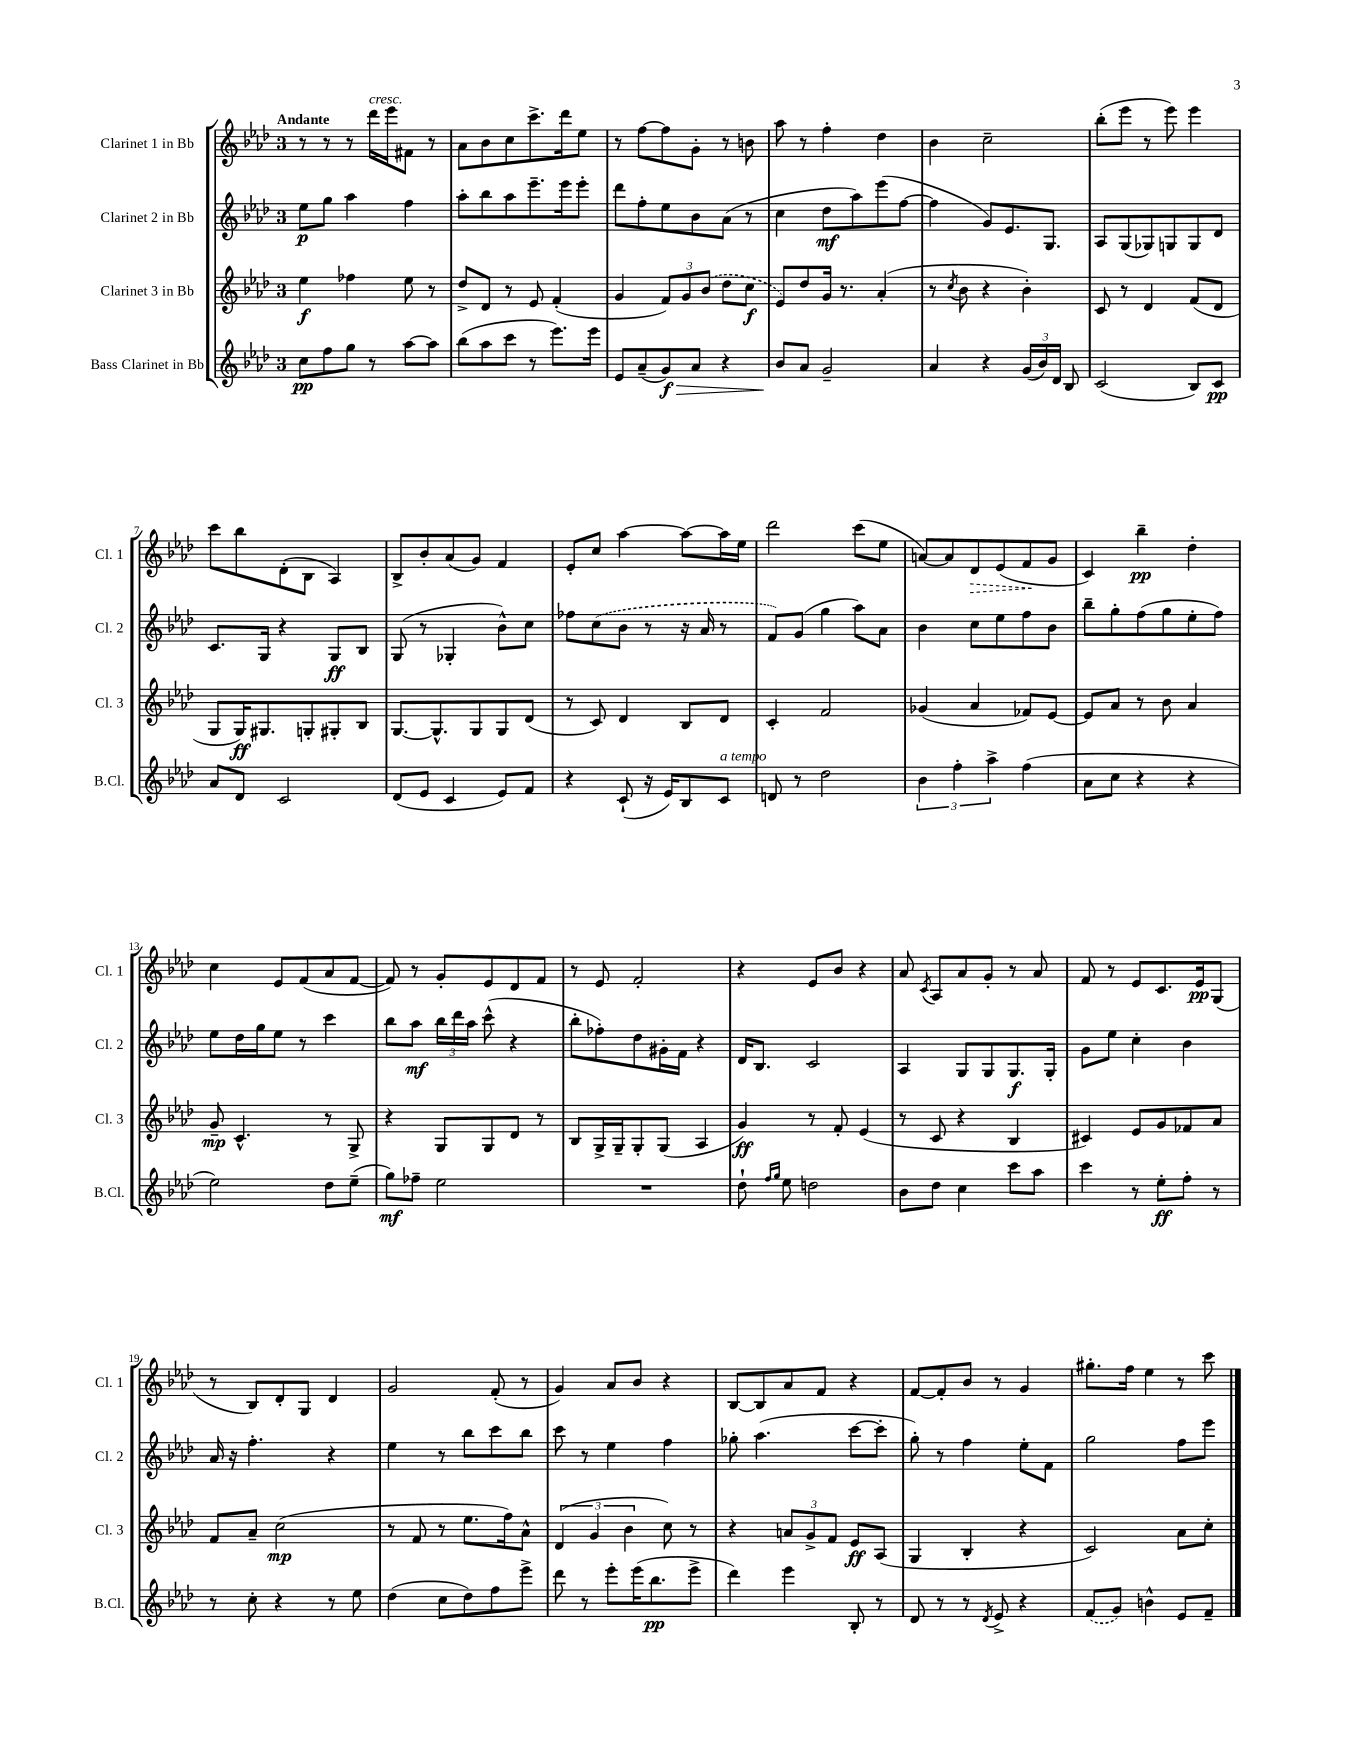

**kern	**dynam	**kern	**dynam	**kern	**dynam	**kern	**dynam
*part4	*part4	*part3	*part3	*part2	*part2	*part1	*part1
*staff4	*staff4	*staff3	*staff3	*staff2	*staff2	*staff1	*staff1
*I"Bass Clarinet in Bb	*	*I"Clarinet 3 in Bb	*	*I"Clarinet 2 in Bb	*	*I"Clarinet 1 in Bb	*
*I'B.Cl.	*	*I'Cl. 3	*	*I'Cl. 2	*	*I'Cl. 1	*
*clefG2	*	*clefG2	*	*clefG2	*	*clefG2	*
*k[b-e-a-d-]	*	*k[b-e-a-d-]	*	*k[b-e-a-d-]	*	*k[b-e-a-d-]	*
*M3/4	*	*M3/4	*	*M3/4	*	*M3/4	*
=1	=1	=1	=1	=1	=1	=1	=1
!	!	!	!	!	!	!LO:TX:a:B:t=Andante	!
8cc\L	pp	4ee-\	f	8ee-\L	p	8r	.
8ff\	.	.	.	8gg\J	.	8r	.
8gg\J	.	4ff-X\	.	4aa-\	.	8r	.
!	!	!	!	!	!	!LO:TX:a:i:t=cresc.	!
8r	.	.	.	.	.	16ddd-\LL	.
.	.	.	.	.	.	16eee-\J	.
[8aa-\L	.	8ee-\	.	4ff\	.	8f#X\J	.
8aa-\J]	.	8r	.	.	.	8r	.
=2	=2	=2	=2	=2	=2	=2	=2
(8bb-\L	.	8dd-^/L	.	8aa-'\L	.	8a-\L	.
8aa-\	.	8d-/J	.	8bb-\	.	8b-\	.
8ccc\J	.	8r	.	8aa-\	.	8cc\	.
8r	.	8e-/	.	8.eee-~\	.	8.ccc^\	.
8.eee-\L)	.	(4f'/	.	.	.	.	.
.	.	.	.	16eee-\k	.	16ddd-\k	.
.	.	.	.	8eee-'\J	.	8ee-\J	.
16eee-\Jk	.	.	.	.	.	.	.
=3	=3	=3	=3	=3	=3	=3	=3
8e-/L	.	4g/	.	8ddd-\L	.	8r	.
(8a-~/	.	.	.	8ff'\	.	[8ff\L	.
!	!LO:HP:b	!	!	!	!	!	!
8g/)	> f	12f/L)	.	8ee-\	.	8ff\]	.
.	.	12g/	.	.	.	.	.
8a-/J	.	.	.	8b-\	.	8g'\J	.
.	.	(12b-/J	.	.	.	.	.
4r	.	8dd-\L	.	(8a-\J	.	8r	.
.	.	8cc\J	f	8r	.	8bn\	.
=4	=4	=4	=4	=4	=4	=4	=4
8b-/L	.	8e-/L)	.	4cc\	.	8aa-\	.
8a-/J	]	8dd-/	.	.	.	8r	.
2g~/	.	16g/Jk	.	8dd-\L	mf	4ff'\	.
.	.	8.r	.	.	.	.	.
.	.	.	.	8aa-\)	.	.	.
.	.	(4a-'/	.	(8eee-\	.	4dd-\	.
.	.	.	.	[8ff\J	.	.	.
=5	=5	=5	=5	=5	=5	=5	=5
4a-/	.	8r	.	4ff\]	.	4b-\	.
.	.	8qcc/	.	.	.	.	.
.	.	8b-\	.	.	.	.	.
4r	.	4r	.	8g/L)	.	2cc~\	.
.	.	.	.	8.e-/	.	.	.
(24g/LL	.	4b-'\)	.	.	.	.	.
24b-/)	.	.	.	.	.	.	.
.	.	.	.	8.G/J	.	.	.
24d-/JJ	.	.	.	.	.	.	.
8B-/	.	.	.	.	.	.	.
=6	=6	=6	=6	=6	=6	=6	=6
(2c/	.	8c/	.	8A-/L	.	(8bb-'\L	.
.	.	8r	.	(8G/	.	8eee-\J	.
.	.	4d-/	.	8G-X/)	.	8r	.
.	.	.	.	8Gn/	.	8eee-\)	.
8B-/L)	.	(8f/L	.	8G/	.	4eee-\	.
8c/J	pp	8d-/J	.	8d-/J	.	.	.
!!LO:LB:g=z
=7	=7	=7	=7	=7	=7	=7	=7
8a-/L	.	8G/L	.	8.c/L	.	8ccc\L	.
8d-/J	.	16G/K)	ff	.	.	8bb-\	.
.	.	8.G#X/	.	16G/Jk	.	.	.
2c/	.	.	.	4r	.	(8d-'\	.
.	.	8Gn'/	.	.	.	8B-\J	.
.	.	8G#X'/	.	8G/L	ff	4A-/)	.
.	.	8B-/J	.	8B-/J	.	.	.
=8	=8	=8	=8	=8	=8	=8	=8
(8d-/L	.	[8.G/L	.	(8G/	.	8B-^/L	.
8e-/J	.	.	.	8r	.	8b-'/	.
.	.	8.G^^/]	.	.	.	.	.
4c/	.	.	.	4G-X'/	.	(8a-/	.
.	.	8G/	.	.	.	8g/J)	.
8e-/L)	.	8G/	.	8b-^^\L)	.	4f/	.
8f/J	.	(8d-/J	.	8cc\J	.	.	.
=9	=9	=9	=9	=9	=9	=9	=9
4r	.	8r	.	8ff-X\L	.	8e-'/L	.
.	.	8c/)	.	(8cc\	.	8cc/J	.
(8c`/	.	4d-/	.	8b-\J	.	[4aa-\	.
16r	.	.	.	8r	.	.	.
16e-/KL)	.	.	.	.	.	.	.
8B-/	.	8B-/L	.	16r	.	8aa-\L_	.
.	.	.	.	16a-/	.	.	.
!LO:TX:a:i:t=a tempo	!	!	!	!	!	!	!
8c/J	.	8d-/J	.	8r	.	16aa-\L]	.
.	.	.	.	.	.	16ee-\JJ	.
=10	=10	=10	=10	=10	=10	=10	=10
8dn/	.	4c'/	.	8f/L)	.	2ddd-\	.
8r	.	.	.	(8g/J	.	.	.
2dd-\	.	2f/	.	4gg\	.	.	.
.	.	.	.	8aa-\L)	.	(8ccc\L	.
.	.	.	.	8a-\J	.	8ee-\J	.
=11	=11	=11	=11	=11	=11	=11	=11
6b-\	.	(4g-X/	.	4b-\	.	[8an/L)	.
.	.	.	.	.	.	8a/]	.
6ff'\	.	.	.	.	.	.	.
!	!	!	!	!	!	!	!LO:HP:b
.	.	4a-/	.	8cc\L	.	8d-/	>
6aa-^\	.	.	.	.	.	.	.
.	.	.	.	8ee-\	.	(8e-/	.
(4ff\	.	8f-X/L)	.	8ff\	.	8f/	.
.	.	[8e-/J	.	8b-\J	.	8g/J	]
=12	=12	=12	=12	=12	=12	=12	=12
8a-\L	.	8e-/L]	.	8bb-~\L	.	4c/)	.
8cc\J	.	8a-/J	.	8gg'\	.	.	.
4r	.	8r	.	(8ff\	.	4bb-~\	pp
.	.	8b-\	.	8gg\	.	.	.
4r	.	4a-/	.	8ee-'\	.	4dd-'\	.
.	.	.	.	8ff\J)	.	.	.
!!LO:LB:g=z
=13	=13	=13	=13	=13	=13	=13	=13
2ee-\)	.	8g~/	mp	8ee-\L	.	4cc\	.
.	.	4.c^^/	.	16dd-\L	.	.	.
.	.	.	.	16gg\J	.	.	.
.	.	.	.	8ee-\J	.	8e-/L	.
.	.	.	.	8r	.	(8f/	.
8dd-\L	.	8r	.	4ccc\	.	8a-/	.
(8ee-~\J	.	8G^/	.	.	.	[8f/J	.
=14	=14	=14	=14	=14	=14	=14	=14
8gg\L)	mf	4r	.	8bb-\L	.	8f/])	.
8ff-X~\J	.	.	.	8aa-\J	mf	8r	.
2ee-\	.	8G/L	.	24bb-\LL	.	8g'/L	.
.	.	.	.	24ddd-\	.	.	.
.	.	.	.	24aa-\JJ	.	.	.
.	.	8G/	.	(8ccc^^\	.	8e-/	.
.	.	8d-/J	.	4r	.	8d-/	.
.	.	8r	.	.	.	8f/J	.
=15	=15	=15	=15	=15	=15	=15	=15
2.r	.	8B-/L	.	8bb-'\L	.	8r	.
.	.	16G^/L	.	8ff-X'\)	.	8e-/	.
.	.	16G~/J	.	.	.	.	.
.	.	8G'/	.	8dd-\	.	2f'/	.
.	.	(8G/J	.	16g#X'\L	.	.	.
.	.	.	.	16f\JJ	.	.	.
.	.	4A-/	.	4r	.	.	.
=16	=16	=16	=16	=16	=16	=16	=16
8dd-`\	.	4g/)	ff	16d-/KL	.	4r	.
.	.	.	.	8.B-/J	.	.	.
16qqff/LL	.	.	.	.	.	.	.
16qqgg/JJ	.	.	.	.	.	.	.
8ee-\	.	.	.	.	.	.	.
2ddn\	.	8r	.	2c/	.	8e-/L	.
.	.	8f'/	.	.	.	8b-/J	.
.	.	(4e-/	.	.	.	4r	.
=17	=17	=17	=17	=17	=17	=17	=17
8b-\L	.	8r	.	4A-/	.	8a-/	.
.	.	.	.	.	.	8qc/	.
8dd-\J	.	8c/	.	.	.	8A-/L	.
4cc\	.	4r	.	8G/L	.	8a-/	.
.	.	.	.	8G/	.	8g'/J	.
8ccc\L	.	4B-/	.	8.G/	f	8r	.
8aa-\J	.	.	.	.	.	8a-/	.
.	.	.	.	16G'/Jk	.	.	.
=18	=18	=18	=18	=18	=18	=18	=18
4ccc\	.	4c#X/)	.	8g\L	.	8f/	.
.	.	.	.	8ee-\J	.	8r	.
8r	.	8e-/L	.	4cc'\	.	8e-/L	.
8ee-'\L	ff	8g/	.	.	.	8.c/	.
8ff'\J	.	8f-X/	.	4b-\	.	.	.
.	.	.	.	.	.	16e-/k	pp
8r	.	8a-/J	.	.	.	(8G/J	.
!!LO:LB:g=z
=19	=19	=19	=19	=19	=19	=19	=19
8r	.	8f/L	.	16a-/	.	8r	.
.	.	.	.	16r	.	.	.
8cc'\	.	8a-~/J	.	4.ff'\	.	8B-/L)	.
4r	.	(2cc\	mp	.	.	8d-'/	.
.	.	.	.	.	.	8G/J	.
8r	.	.	.	4r	.	4d-/	.
8ee-\	.	.	.	.	.	.	.
=20	=20	=20	=20	=20	=20	=20	=20
(4dd-\	.	8r	.	4ee-\	.	2g/	.
.	.	8f/	.	.	.	.	.
8cc\L	.	8r	.	8r	.	.	.
8dd-\)	.	8.ee-\L	.	8bb-\L	.	.	.
8ff\	.	.	.	8ccc\	.	(8f'/	.
.	.	16ff\k)	.	.	.	.	.
8eee-^\J	.	8a-^^\J	.	8bb-\J	.	8r	.
=21	=21	=21	=21	=21	=21	=21	=21
8ddd-\	.	(6d-/	.	8ccc\	.	4g/)	.
8r	.	.	.	8r	.	.	.
.	.	6g/	.	.	.	.	.
8eee-'\L	.	.	.	4ee-\	.	8a-/L	.
.	.	6b-\	.	.	.	.	.
(16eee-\K	.	.	.	.	.	8b-/J	.
8.bb-\	pp	.	.	.	.	.	.
.	.	8cc\)	.	4ff\	.	4r	.
8eee-^\J	.	8r	.	.	.	.	.
=22	=22	=22	=22	=22	=22	=22	=22
4ddd-\)	.	4r	.	8gg-X'\	.	[8B-/L	.
.	.	.	.	(4.aa-\	.	8B-/]	.
4eee-\	.	12an/L	.	.	.	8a-/	.
.	.	12g^/	.	.	.	.	.
.	.	.	.	.	.	8f/J	.
.	.	12f/J	.	.	.	.	.
8B-'/	.	8e-/L	ff	[8ccc\L	.	4r	.
8r	.	(8A-/J	.	8ccc'\J]	.	.	.
=23	=23	=23	=23	=23	=23	=23	=23
8d-/	.	4G/	.	8gg'\)	.	[8f/L	.
8r	.	.	.	8r	.	8f'/]	.
8r	.	4B-'/	.	4ff\	.	8b-/J	.
8qd-/	.	.	.	.	.	.	.
8e-^/	.	.	.	.	.	8r	.
4r	.	4r	.	8ee-'\L	.	4g/	.
.	.	.	.	8f\J	.	.	.
=24	=24	=24	=24	=24	=24	=24	=24
(8f/L	.	2c/)	.	2gg\	.	8.gg#X'\L	.
8g/J)	.	.	.	.	.	.	.
.	.	.	.	.	.	16ff\Jk	.
4bn^^\	.	.	.	.	.	4ee-\	.
8e-/L	.	8a-\L	.	8ff\L	.	8r	.
8f~/J	.	8cc'\J	.	8eee-\J	.	8ccc\	.
==	==	==	==	==	==	==	==
*-	*-	*-	*-	*-	*-	*-	*-
